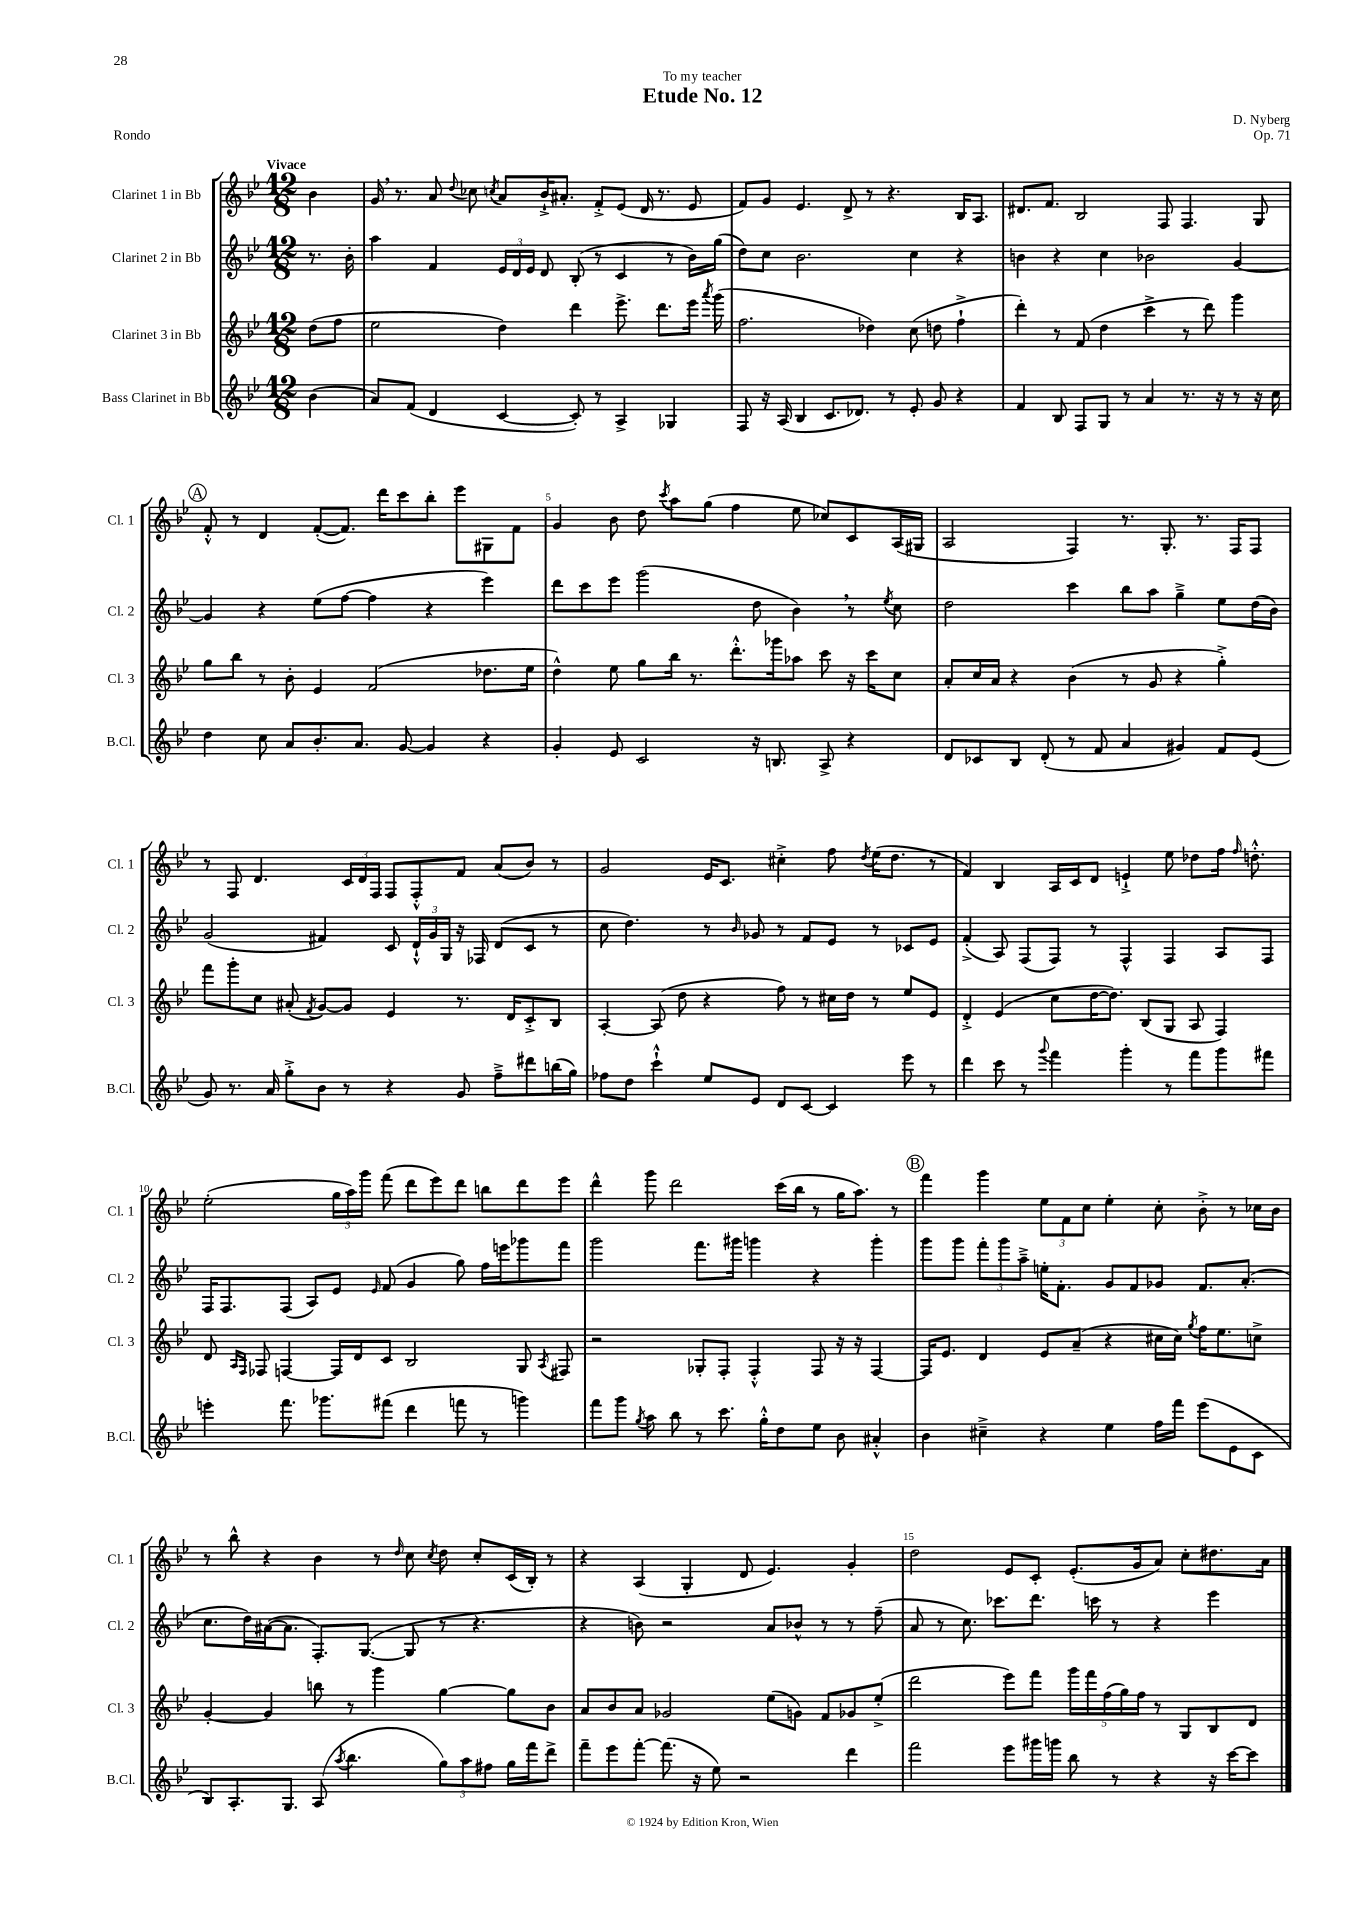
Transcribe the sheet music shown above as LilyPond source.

\header { title = "Etude No. 12" composer = "D. Nyberg" dedication = "To my teacher" opus = "Op. 71" piece = "Rondo" }
<<
\new StaffGroup <<
\new Staff = "s0" \with { instrumentName = "Clarinet 1 in Bb" shortInstrumentName = "Cl. 1" } {
    \clef treble \key bes \major \numericTimeSignature \time 12/8 \partial 4 \tempo "Vivace"
    \autoBeamOff bes'4 |
    g'16 \breathe r8. a'8 \appoggiatura { d''8 } ces''8 \acciaccatura { c''8 } a'8[ bes'16-!-> ais'8.]-. f'8[-.-> ees'8]( d'16 r8. ees'8 |
    f'8[) g'8] ees'4. d'8-> r8 r4. bes16[ a8.] |
    dis'8.[ f'8.] bes2 f8 f4. g8 |
    \mark \markup { \circle "A" } f'8-.-^ r8 d'4 f'8[~-.( f'8.]) d'''16[ c'''8 bes''8]-. ees'''8[ gis8 f'8] |
    g'4 bes'8 d''8 \acciaccatura { c'''8 } a''8[ g''8]( f''4 ees''8 ces''8[) c'8 a16( gis16] |
    a2 f4) r8. g8.-. r8. f16[ f8] |
    r8 f8 d'4. \tuplet 3/2 { c'16[ d'16 f16] } f8[ f8-.-^ f'8] a'8[( bes'8]) r8 |
    g'2 ees'16[ c'8.] cis''4-.-> f''8 \acciaccatura { d''8 } ees''16[( d''8.] r8 |
    f'4) bes4 a16[ c'16 d'8] e'4-!-> ees''8 des''8[ f''16] \grace { f''16 } d''8.-.-^ |
    ees''2-.( \tuplet 3/2 { g''16[ a''16) g'''16] } f'''8( d'''8[ ees'''8) d'''8] b''8[ d'''8 ees'''8] |
    d'''4-^ g'''8 d'''2 c'''16[( bes''16] r8 g''16[ a''8.]) r8 |
    \mark \markup { \circle "B" } f'''4 g'''4 \tuplet 3/2 { ees''8[ f'8 c''8] } ees''4-. c''8-. bes'8-.-> r8 ces''16[ bes'16] |
    r8 bes''8-^ r4 bes'4 r8 \grace { d''16 } c''8 \acciaccatura { c''8 } d''8 c''8[-. c'16( bes16]-.) r8 |
    r4 a4( g4-. d'8 ees'4.) g'4-. |
    d''2 ees'8[ c'8]-. ees'8.[-.( g'16 a'8]) c''8[-. dis''8. a'16] \bar "|." |
}
\new Staff = "s1" \with { instrumentName = "Clarinet 2 in Bb" shortInstrumentName = "Cl. 2" } {
    \clef treble \key bes \major \numericTimeSignature \time 12/8 \partial 4
    \autoBeamOff r8. bes'16-. |
    a''4 f'4 \tuplet 3/2 { ees'16[ d'16 ees'16] } d'8 bes8-.( r8 c'4 r8 bes'16[) g''16]( |
    d''8[) c''8] bes'2. c''4 r4 |
    b'4 r4 c''4 bes'2 g'4~ |
    \mark \markup { \circle "A" } g'4 r4 ees''8[( f''8]~ f''4 r4 ees'''4) |
    d'''8[ c'''8 ees'''8] g'''2( d''8 bes'4) \breathe r8 \acciaccatura { ees''8 } c''8 |
    d''2 c'''4 bes''8[ a''8] g''4---> ees''8[ d''16( bes'16]) |
    g'2( fis'4) c'8 \tuplet 3/2 { d'16[-!-^ g'16 g16] } r16 fes16 d'8[( c'8] r8 |
    c''8 d''4.) r8 \grace { bes'16 } ges'8 r8 f'8[ ees'8] r8 ces'8[ ees'8] |
    f'4-.->( a8) f8[( f8]) r8 f4-^ f4 a8[ f8] |
    f16[ f8. f8]( a8[) ees'8] \grace { ees'16 } f'8( g'4 g''8) f''16[ e'''16 ges'''8 f'''8] |
    g'''2 f'''8.[ gis'''16] g'''4 r4 g'''4-. |
    \mark \markup { \circle "B" } g'''8[ g'''8] \tuplet 3/2 { f'''8[-. g'''8 a''8]---> } e''16[-. f'8.]-. g'8[ f'8 ges'8] f'8.[ a'8.]-.( |
    c''8.[ d''16) ais'16~( ais'8.] f8.[-.) g8.]~( g8 r8 r4. |
    r4 b'8) r2 a'8[ bes'8]-^ r8 r8 f''8--( |
    a'8 r8 c''8.) ces'''8.[ d'''8.] c'''16 r8 r4 ees'''4 \bar "|." |
}
\new Staff = "s2" \with { instrumentName = "Clarinet 3 in Bb" shortInstrumentName = "Cl. 3" } {
    \clef treble \key bes \major \numericTimeSignature \time 12/8 \partial 4
    \autoBeamOff d''8[( f''8] |
    ees''2 d''4) d'''4 ees'''8.-> d'''8.[ ees'''16] \acciaccatura { a'''8 } g'''16( |
    f''2. des''4) c''8( d''8 f''4-!-> |
    d'''4-.) r8 f'8( d''4 c'''4-> r8 d'''8) g'''4 |
    \mark \markup { \circle "A" } g''8[ bes''8] r8 bes'8-. ees'4 f'2( des''8.[ ees''16] |
    d''4-^) ees''8 g''8[ bes''16] r8. d'''8.[-.-^ ges'''16 aes''8] c'''8 r16 c'''16[ c''8] |
    a'8[-. c''16 a'16] r4 bes'4( r8 g'8 r4 g''4-.->) |
    f'''8[ g'''8-. c''8] ais'8-.( \acciaccatura { f'8 } g'8[~) g'8] ees'4 r8. d'16[ c'8-.-> bes8] |
    a4~-. a8( d''8 r4 f''8) r8 cis''16[ d''16] r8 ees''8[ ees'8] |
    d'4-.-> ees'4( c''8[ d''16~ d''8.]) bes8[( g8] a8 f4) |
    d'8 \grace { a16[ f16] } fes8 f4~ f16[ d'16 c'8] bes2 g8 \acciaccatura { a8 } fis8 |
    r2 ges8[-. f8]-. f4-.-^ f8 r16 r16 f4~ |
    \mark \markup { \circle "B" } f16[ ees'8.] d'4 ees'8[ a'8]--( r4 cis''16[ cis''16]) \acciaccatura { g''8 } f''16[ ees''8. c''8]-> |
    g'4~-. g'4 b''8 r8 g'''4 g''4~ g''8[ bes'8] |
    a'8[ bes'8 a'8] ges'2 ees''8[( g'8]) f'8[ ges'8 ees''8]-.->( |
    d'''2 ees'''8[) f'''8] \tuplet 5/4 { g'''16[ f'''16 f''16( g''16) f''16] } r8 g8[ bes8 d'8] \bar "|." |
}
\new Staff = "s3" \with { instrumentName = "Bass Clarinet in Bb" shortInstrumentName = "B.Cl." } {
    \clef treble \key bes \major \numericTimeSignature \time 12/8 \partial 4
    \autoBeamOff bes'4( |
    a'8[) f'8]( d'4 c'4~ c'8-.) r8 a4-> ges4 |
    f8 r16 a16( bes4 c'8.[ des'8.]) r8 ees'8-. g'8 r4 |
    f'4 bes8 f8[ g8] r8 a'4 r8. r16 r8 r16 c''16 |
    \mark \markup { \circle "A" } d''4 c''8 a'8[ bes'8.-. a'8.] g'8~ g'4 r4 |
    g'4-. ees'8 c'2 r16 b8. a8-> r4 |
    d'8[ ces'8 bes8] d'8-.( r8 f'8 a'4 gis'4) f'8[ ees'8]( |
    g'8) r8. a'16 g''8[-.-> bes'8] r8 r4 g'8 f''8[---> dis'''8 b''16( g''16]) |
    fes''8[ d''8] c'''4-!-^ ees''8[ ees'8] d'8[ c'8]~ c'4 ees'''8 r8 |
    d'''4 c'''8 r8 \appoggiatura { g'''8 } f'''4 g'''4-. r8 f'''8[ g'''8 fis'''8] |
    e'''4-. f'''8. ges'''8.[ fis'''8]( d'''4 f'''8 r8 g'''4) |
    f'''8[ g'''8] \acciaccatura { g''8 } a''8 bes''8 r8 c'''8. g''16[-.-^ d''8 ees''8] bes'8 ais'4-.-^ |
    \mark \markup { \circle "B" } bes'4 cis''4---> r4 ees''4 f''16[ f'''16] ees'''8[( ees'8 c'8] |
    bes8[) a8.-. g8.] a8( \acciaccatura { a''8 } bes''4. \tuplet 3/2 { g''8[) a''8 fis''8] } g''16[ f'''16 d'''8]-> |
    f'''8[-- ees'''8 f'''8]~-. f'''8.( r16 ees''8) r2 d'''4 |
    f'''2 ees'''8[ gis'''16 g'''16] bes''8 r8 r4 r16 c'''16[~ c'''8] \bar "|." |
}
>>
>>
\layout { \context { \Score \override BarNumber.break-visibility = ##(#f #t #t) barNumberVisibility = #(every-nth-bar-number-visible 5) } }
